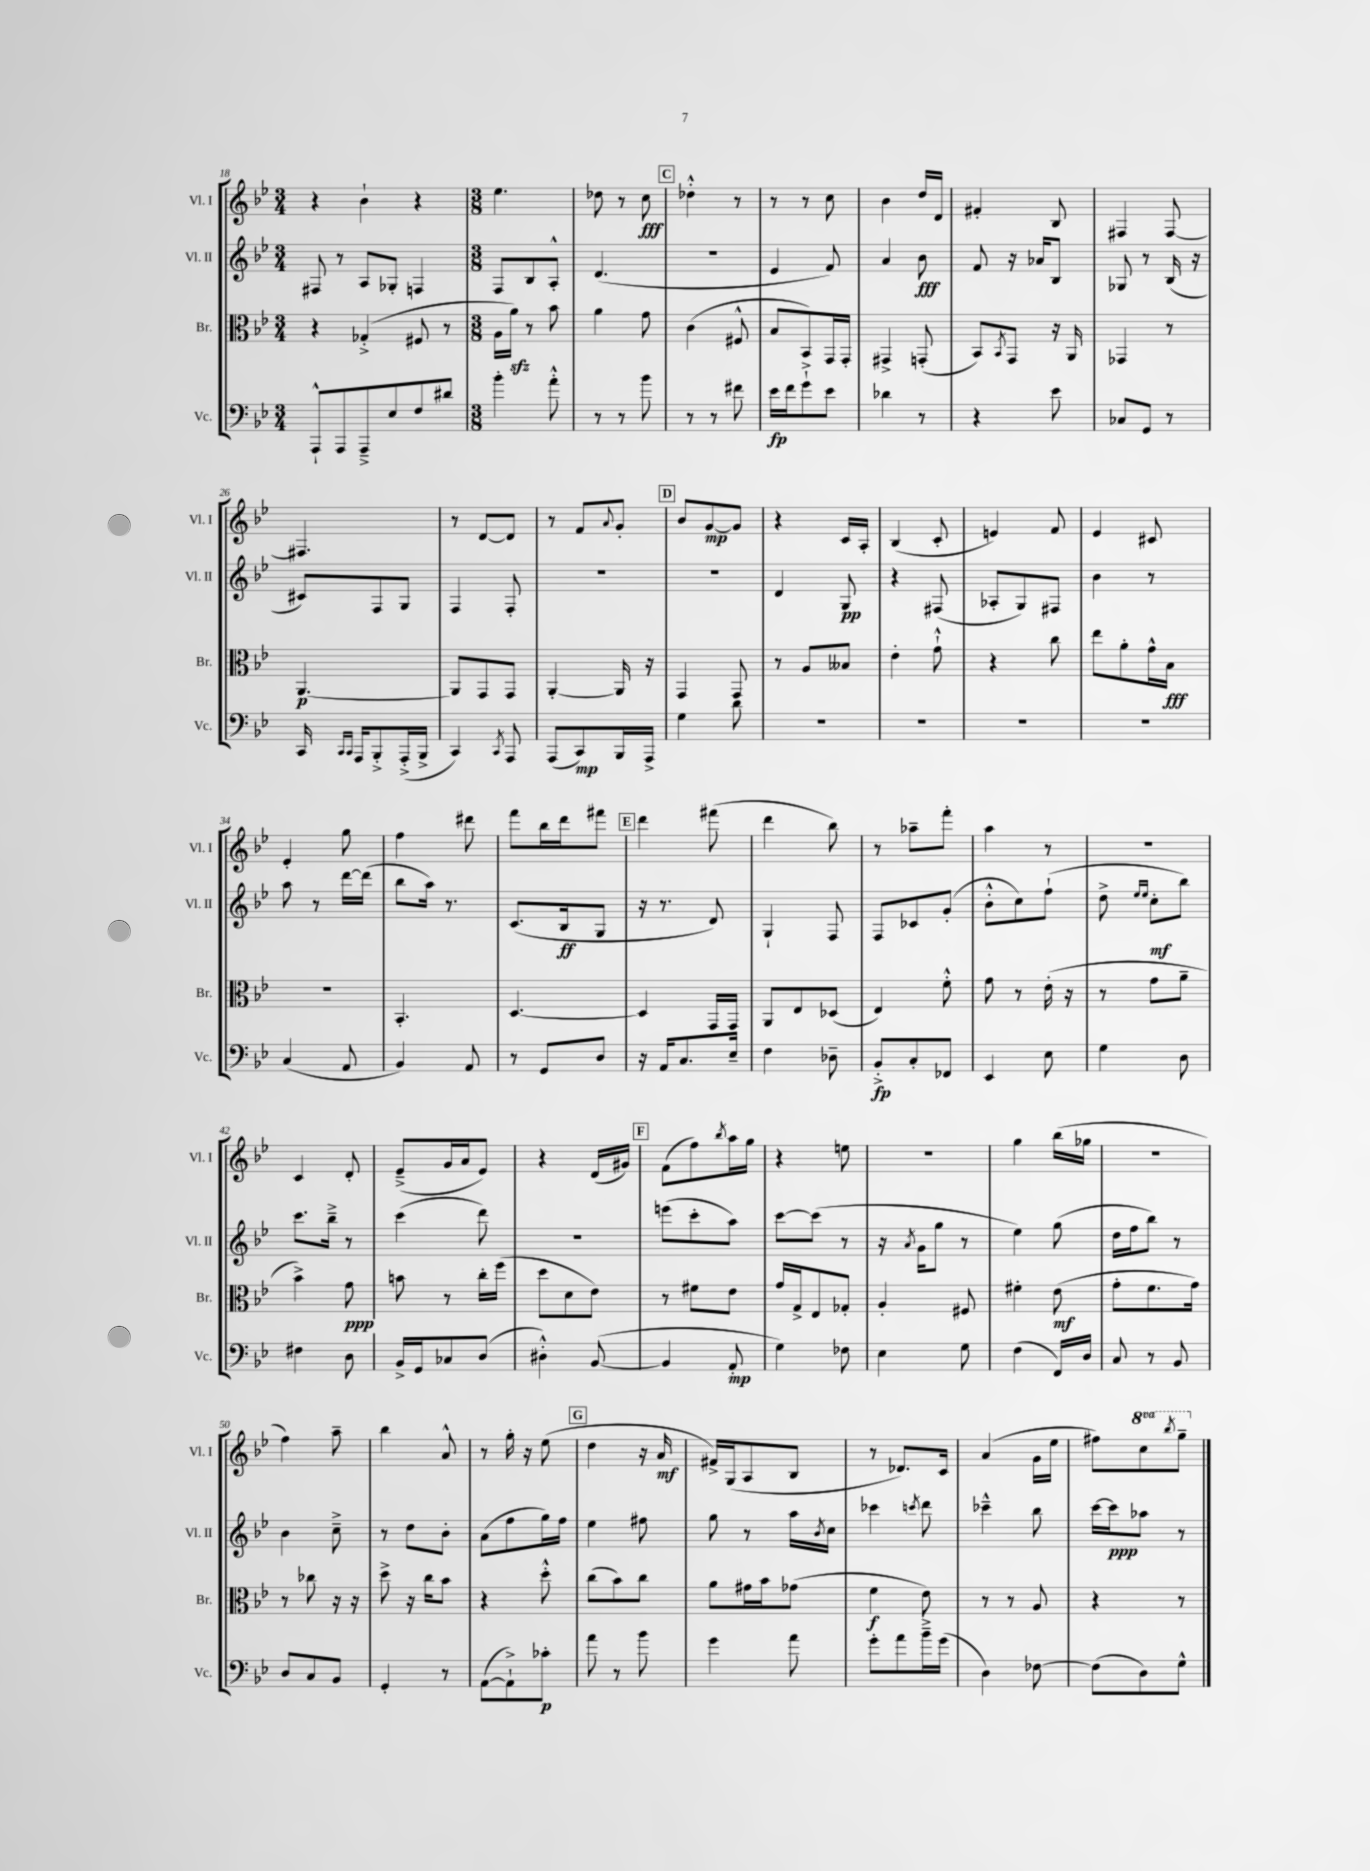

**kern	**kern	**kern	**kern
*staff4	*staff3	*staff2	*staff1
*clefF4	*clefC3	*clefG2	*clefG2
*k[b-e-]	*k[b-e-]	*k[b-e-]	*k[b-e-]
*M3/4	*M3/4	*M3/4	*M3/4
8AAA`^^	4r	8F#	4r
8AAA	.	8r	.
8AAA~^	(4G-'^	8A	4b-`
8E-	.	8G-'	.
8F	8F#	4F	4r
8d#	8r	.	.
=	=	=	=
*M3/8	*M3/8	*M3/8	*M3/8
4b-'	16A	8F	4.ee-
.	16a)	.	.
.	8r	8B-	.
8a'^^	8b-	8A'^^	.
=	=	=	=
8r	4a	(4.d	8dd-
8r	.	.	8r
8b-	8g	.	8cc
=	=	=	=
8r	(4c	4.r	4dd-'^^
8r	.	.	.
8f#	8F#^^	.	8r
=	=	=	=
16e-	8B-	4e-	8r
16f	.	.	.
8g`^	8BB-)	.	8r
8e-	16GG	8f)	8cc
.	16GG'	.	.
=	=	=	=
4d-	4GG#^	4a	4b-
8r	(8GG'	8b-	16dd
.	.	.	16d
=	=	=	=
4r	8BB-)	8f	4f#'
.	8qBB-	.	.
.	8GG	16r	.
.	.	16a-	.
8e-	16r	8B-	8B-
.	16AA	.	.
=	=	=	=
8C-	4GG-	8G-	4F#
8GG	.	8r	.
8r	8r	(16B-	[8F#
.	.	16r	.
=	=	=	=
16CC	[4.AA	8c#)	4.F#]
16qqCC	.	.	.
16qqCC	.	.	.
16AAA	.	.	.
8BBB-'^	.	8F	.
(16AAA'^	.	8G	.
16BBB-^	.	.	.
=	=	=	=
4CC)	8AA]	4F	8r
.	8GG	.	[8d
8qCC	.	.	.
8AAA	8GG	8F'	8d]
=	=	=	=
(8AAA	[4AA'	4.r	8r
8CC)	.	.	8f
.	.	.	8qqa
16BBB-	16AA]	.	8g'
16AAA^	16r	.	.
=	=	=	=
4G	4GG	4.r	8b-
.	.	.	[8g
8d	8GG	.	8g]
=	=	=	=
4.r	8r	4d	4r
.	8A	.	.
.	8B--	8G	16c
.	.	.	16A'
=	=	=	=
4.r	4e-'	4r	(4B-
.	8g`^^	(8F#	8c'
=	=	=	=
4.r	4r	8A-'	4e)
.	.	8G)	.
.	8cc	8F#	8f
=	=	=	=
4.r	8ee-	4b-	4e-
.	8a'	.	.
.	16g^^	8r	8c#
.	16B-	.	.
=	=	=	=
(4C	4.r	8aa	4e-'
.	.	8r	.
8AA	.	[16ddd	8gg
.	.	(16ddd]	.
=	=	=	=
4BB-)	4.BB-'	8bb-	4ff
.	.	16aa)	.
.	.	8.r	.
8AA	.	.	8ddd#
=	=	=	=
8r	[4.D	(8.c	8fff
8GG	.	.	16bb-
.	.	16B-	16ddd
8D	.	8G	8fff#
=	=	=	=
16r	4D]	16r	4ddd
16AA	.	8.r	.
8.C	.	.	.
.	16GG	8d)	(8fff#
16E-~	16GG	.	.
=	=	=	=
4F	8AA	4G`	4ddd
.	8E-	.	.
8D-~	(8D-	8F	8bb-)
=	=	=	=
8BB-'^	4E-)	8F	8r
8C'	.	8c-	8aa-~
8FF-	8f'^^	(8g'	8fff'
=	=	=	=
4EE-	8g	8b-'^^	4aa
.	8r	8cc)	.
8E-	(16e-'	(8ff`	8r
.	16r	.	.
=	=	=	=
4G	8r	8dd^	4.r
.	.	16qqee-	.
.	.	16qqee-	.
.	8g	8cc'	.
8D	8a~	8bb-)	.
=	=	=	=
4F#	4b-^)	8.ccc	4c
.	.	16bb-~^	.
8D	8g	8r	8d'
=	=	=	=
16BB-^	8b	(4ccc	(8e-~^
16GG	.	.	.
8C-	8r	.	16g
.	.	.	16a
(8D	16cc'	8ddd)	8e-)
.	(16ff	.	.
=	=	=	=
4D#'^^)	8dd	4.r	4r
.	8d	.	.
([8BB-	8e-)	.	(16d
.	.	.	16g#)
=	=	=	=
4BB-]	8r	(8eee	(8f
.	8f#	8ccc'	8ff)
.	.	.	8qbb-
8AA'	8e-	8aa)	16aa
.	.	.	16gg
=	=	=	=
4G)	16g	[8ccc	4r
.	16G^	.	.
.	8E-	(8ccc]	.
8F-	8G-'	8r	8ee
=	=	=	=
4E-	4A'	16r	4.r
.	.	8qa	.
.	.	16g	.
.	.	8gg	.
8G	8F#	8r	.
=	=	=	=
(4F	4f#'	4ee-)	4gg
16FF)	(8e-	(8gg	(16bb-
16D	.	.	16gg-
=	=	=	=
8C	8g'	16dd	4.r
.	.	16ff	.
8r	8.f	8bb-)	.
8BB-	.	8r	.
.	16g)	.	.
=	=	=	=
8D	8r	4b-	4ff)
8C	8cc-	.	.
8BB-	16r	8cc~^	8aa~
.	16r	.	.
=	=	=	=
4GG'	8dd^	8r	4bb-
.	16r	8dd	.
.	16cc	.	.
8r	8b-	8b-'	8a^^
=	=	=	=
([8AA	4r	(8a	8r
8AA`^])	.	8ff	16gg'
.	.	.	16r
8c-'	8dd'^^	16gg)	(8ee-
.	.	16ff	.
=	=	=	=
8a	(8cc	4ee-	4dd
8r	8b-)	.	.
8b-	8cc	8ff#	16r
.	.	.	16a
=	=	=	=
4g	8a	8gg	16f#^)
.	.	.	(16G
.	16g#	8r	8A
.	16b-	.	.
8a	(8g-	16aa	8B-
.	.	8qb-	.
.	.	16cc	.
=	=	=	=
8g'	4f	4ccc-	8r
8a	.	.	8.d-)
.	.	8qccc	.
16b-~^	8e-)	8ddd	.
(16g	.	.	16c
=	=	=	=
4D)	8r	4ccc-~^^	(4a
.	8r	.	.
[8F-	8A	8bb-	16g
.	.	.	16ee-
=	=	=	=
(8F-]	4r	[16ccc	8ff#)
.	.	16ccc]	.
8D)	.	8aa-	8ccc
.	.	.	8qbbb-
8G^^	8r	8r	8ggg~
==	==	==	==
*-	*-	*-	*-
